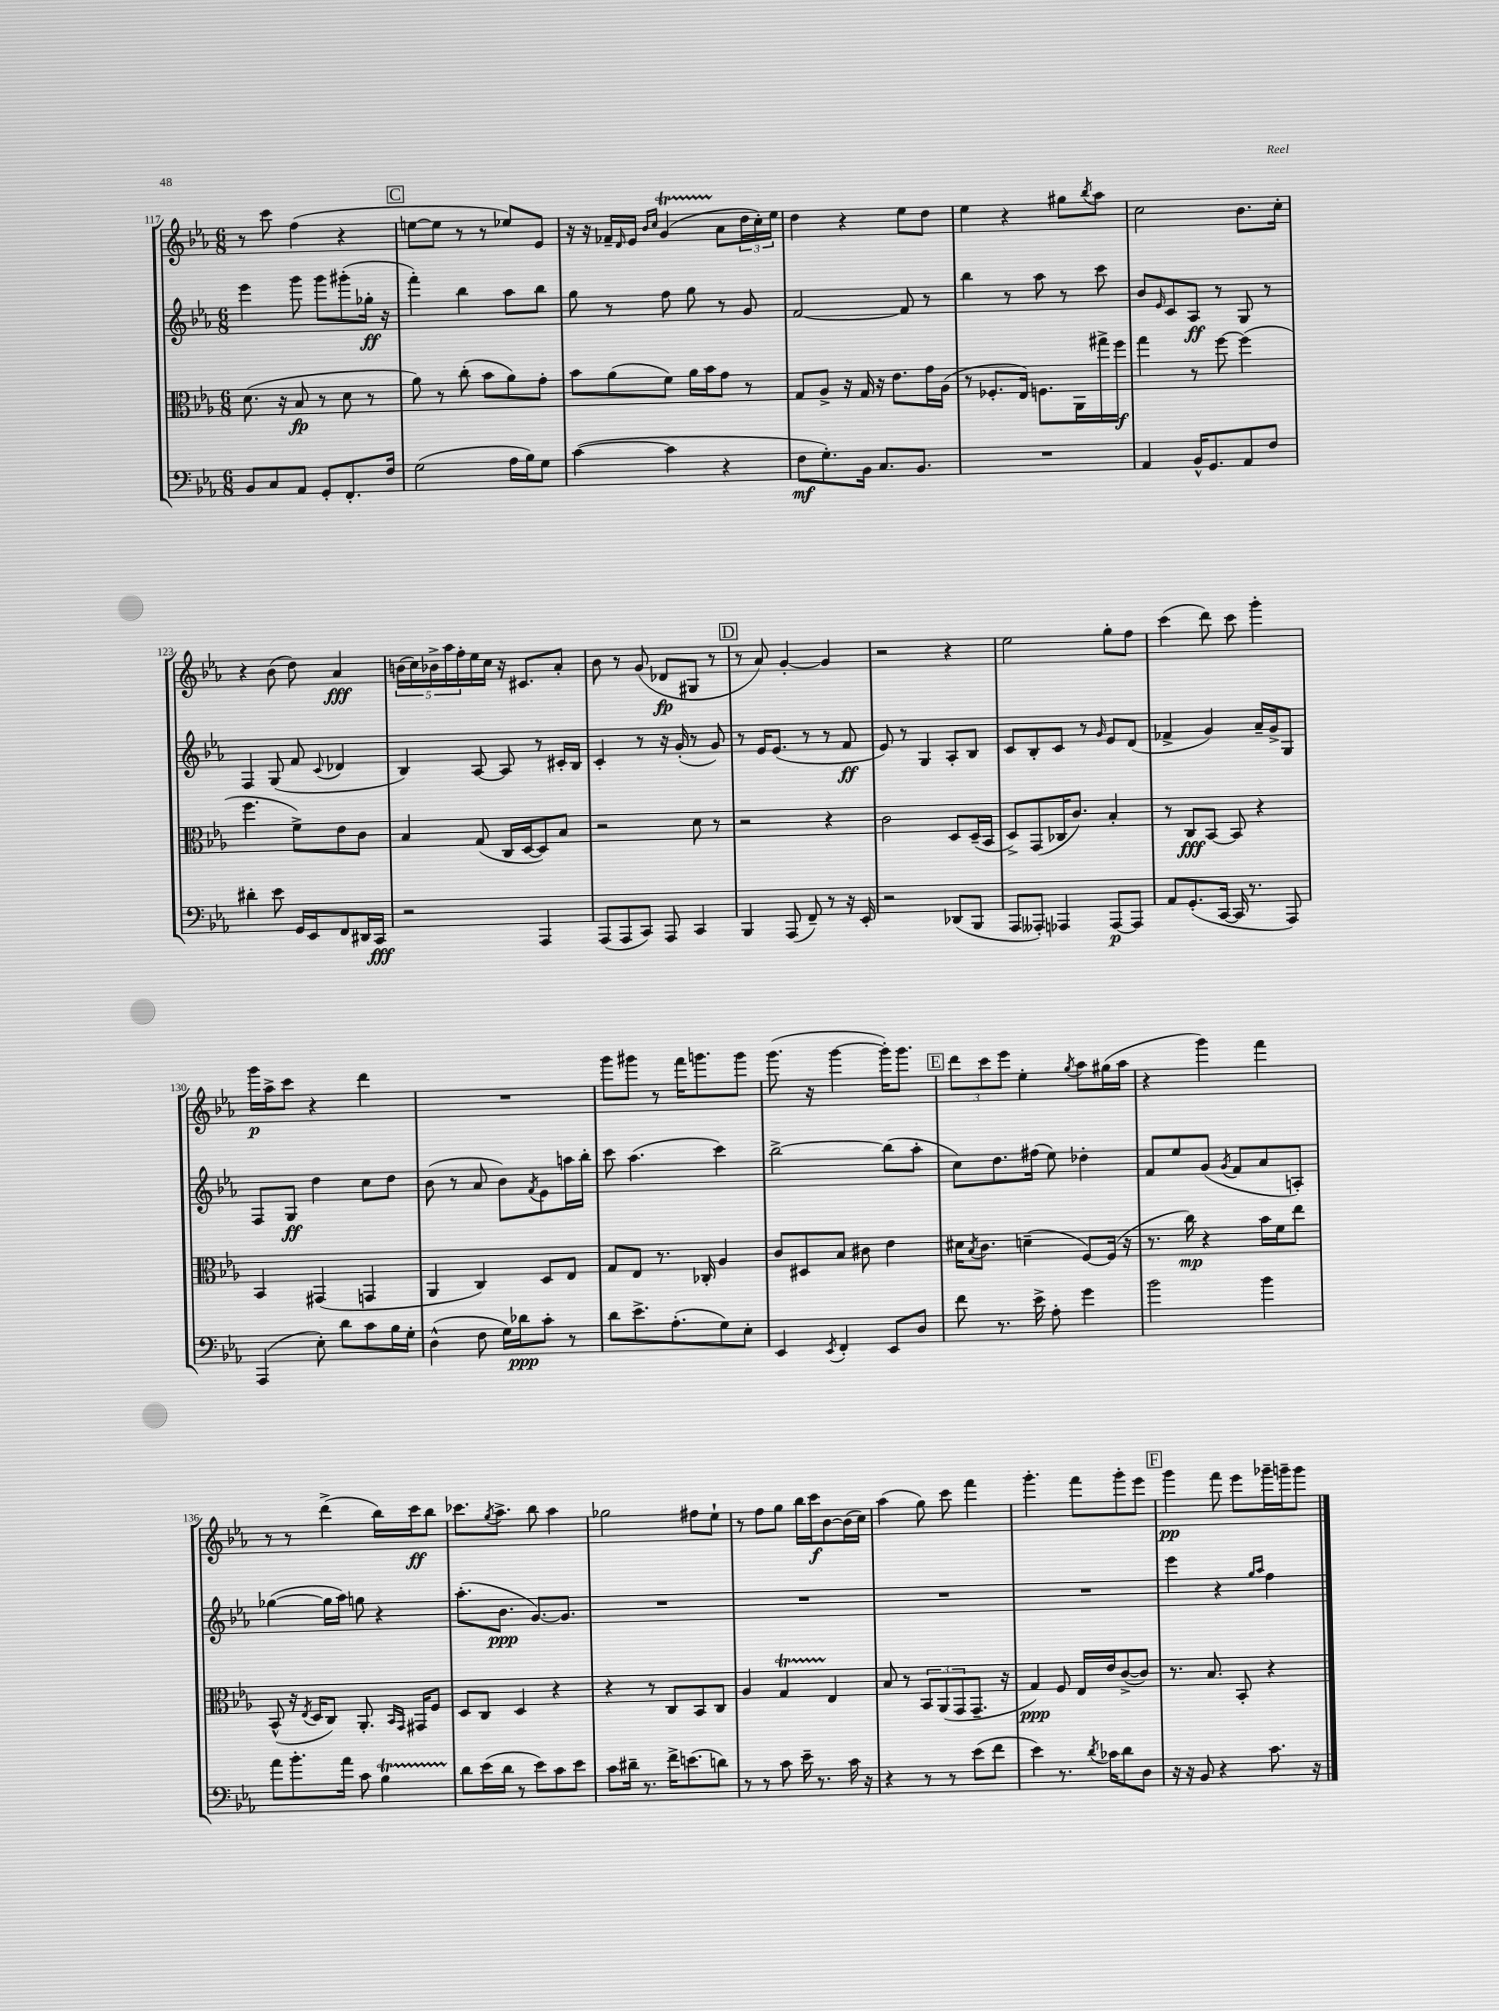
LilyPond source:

<<
\new StaffGroup <<
\new Staff = "s0" {
    \clef treble \key ees \major \numericTimeSignature \time 6/8
    r8 c'''8 f''4( r4 |
    \mark \markup { \box "C" } e''8~ e''8 r8 r8 ees''8) ees'8 |
    r16 r16 fes'16-- \grace { d'16 } ees'16 \grace { bes'16 c''16 } g'4\startTrillSpan( aes'8\stopTrillSpan \tuplet 3/2 { d''16 c''16-.) ees''16 } |
    d''4 r4 ees''8 d''8 |
    ees''4 r4 gis''8 \acciaccatura { bes''8 } aes''8 |
    c''2 bes'8. c''16-. |
    r4 bes'8( d''8) aes'4\fff |
    \tuplet 5/4 { b'16( c''16) bes'16-> aes''16 f''16-. } ees''16 c''16 r16 cis'8. aes'8-. |
    bes'8 r8 g'8( des'8\fp gis8 r8 |
    \mark \markup { \box "D" } r8 aes'8) g'4~-. g'4 |
    r2 r4 |
    ees''2 g''8-. f''8 |
    c'''4( d'''8) c'''8 g'''4-. |
    g'''16\p aes''16-> c'''8 r4 d'''4 |
    R2. |
    g'''8 gis'''8 r8 f'''16 g'''8. g'''8 |
    g'''8.( r16 g'''4~ g'''16-.) g'''8. |
    \mark \markup { \box "E" } \tuplet 3/2 { d'''8 c'''8 ees'''8 } ees''4-. \acciaccatura { g''8 } aes''8 gis''16( aes''16 |
    r4 g'''4) f'''4 |
    r8 r8 d'''4->( bes''16) c'''16\ff bes''8 |
    ces'''8. \acciaccatura { g''8 } aes''8.-> bes''8 aes''4 |
    ges''2 fis''8 ees''8-! |
    r8 f''8 g''8 bes''16 c'''16\f bes'8~ bes'16( c''16) |
    aes''4( g''8) c'''8 f'''4 |
    g'''4.-. f'''8 g'''8-. ees'''8 |
    \mark \markup { \box "F" } g'''4\pp f'''8 ees'''8 ges'''16-- g'''16-- g'''8 \bar "|." |
}
\new Staff = "s1" {
    \clef treble \key ees \major \numericTimeSignature \time 6/8
    ees'''4 g'''8 g'''8 gis'''8-.( ges''16-.\ff r16 |
    \mark \markup { \box "C" } f'''4-.) bes''4 aes''8 bes''8 |
    g''8 r8 f''8 g''8 r8 g'8 |
    f'2~ f'8 r8 |
    bes''4 r8 aes''8 r8 c'''8 |
    bes'8 \grace { ees'16 } c'8 aes8\ff r8 g8 r8 |
    f4 g8( f'8 \appoggiatura { c'8 } des'4 |
    bes4) aes8~ aes8 r8 cis'16-. bes16 |
    c'4-. r8 r16 g'16-.( r8 g'8) |
    \mark \markup { \box "D" } r8 ees'16 ees'8.( r8 r8 f'8\ff |
    ees'8) r8 g4 aes8-. bes8 |
    c'8 bes8-. c'8 r8 \grace { g'16 } ees'8 d'8( |
    fes'4-> g'4) aes'16-- g'16-> g8 |
    f8 g8\ff d''4 c''8 d''8 |
    bes'8( r8 aes'8 bes'8) \acciaccatura { f'8 } ees'8 a''16 bes''16-. |
    c'''8 aes''4.( c'''4) |
    bes''2~-> bes''8( aes''8-. |
    \mark \markup { \box "E" } c''8) d''8. fis''16( ees''8) des''4-. |
    f'8 ees''8 g'8( \acciaccatura { g'8 } f'8 aes'8 a8-.) |
    ges''4~( ges''16 aes''16) g''8 r4 |
    aes''8.-.( bes'8.\ppp g'8.~) g'8. |
    R2. |
    R2. |
    R2. |
    R2. |
    \mark \markup { \box "F" } ees'''4 r4 \grace { g''16 aes''16 } f''4 \bar "|." |
}
\new Staff = "s2" {
    \clef alto \key ees \major \numericTimeSignature \time 6/8
    d'8.( r16 bes8\fp r8 d'8 r8 |
    \mark \markup { \box "C" } aes'8) r8 c''8-.( bes'8 aes'8) g'8-. |
    bes'8 aes'8( f'8) aes'16 bes'16 g'8 r8 |
    g8 aes8-> r16 g16 r16 ees'8. g'16 aes16( |
    r8 fes8.-. ees16) f8. aes,16 gis''16-> f''16\f |
    g''4 r8 f''8~ f''4( |
    f''4. f'8->) ees'8 c'8 |
    bes4 g8( c16 d16~ d8) bes8 |
    r2 d'8 r8 |
    \mark \markup { \box "D" } r2 r4 |
    c'2 d8 d16--( bes,16 |
    d8->) g,8( ces16 c'8.) bes4-. |
    r8 c8\fff bes,8~ bes,8 r4 |
    bes,4 gis,4( g,4 |
    aes,4 c4) d8 ees8 |
    g8 ees8 r8. ces16-. aes4 |
    c'8 dis8 bes8 cis'8 ees'4 |
    \mark \markup { \box "E" } dis'16 \acciaccatura { bes8 } c'8. d'4--( f8~) f16( r16 |
    r8. c''16\mp) r4 bes'16 f'16 ees''8 |
    bes,8-^( r16 \acciaccatura { ees8 } d16 c8) aes,8.-. \grace { bes,16 g,16 } gis,16 f8 |
    d8 c8 d4 r4 |
    r4 r8 c8 bes,8 c8 |
    aes4 g4\startTrillSpan ees4\stopTrillSpan |
    bes8 r8 \tuplet 3/2 { bes,8 aes,8( g,8 } g,8.-- r16 |
    g4\ppp) f8 ees16 ees'16 c'8~->( c'8) |
    \mark \markup { \box "F" } r8. bes8. bes,8-. r4 \bar "|." |
}
\new Staff = "s3" {
    \clef bass \key ees \major \numericTimeSignature \time 6/8
    bes,8 c8 aes,8 g,8-. f,8.-. f16 |
    \mark \markup { \box "C" } g2( aes16 bes16) g8 |
    c'4~( c'4 r4 |
    f8\mf g8.-.) bes,16 c8. bes,8. |
    R2. |
    aes,4 bes,16-^ g,8. aes,8 f8 |
    dis'4-. ees'8 g,16 ees,16 f,8 dis,16 c,16\fff |
    r2 aes,,4 |
    aes,,8( aes,,8 c,8) aes,,8 c,4 |
    \mark \markup { \box "D" } bes,,4 aes,,8( f,8--) r8 r16 ees,16-. |
    r2 des,8( bes,,8 |
    aes,,8 aeses,,8-.) aes,,4 aes,,8~\p aes,,8 |
    aes,8 g,8.-.( c,16~ c,16 r8. aes,,8) |
    aes,,4( ees8-.) d'8 c'8 bes16 g16-. |
    d4-^( f8 g16) des'16\ppp c'8-. r8 |
    d'8 ees'8.-> aes8.-.( g8) ees8-. |
    ees,4 \acciaccatura { ees,8 } f,4-. ees,8 d8 |
    \mark \markup { \box "E" } f'8 r8. ees'16-> aes8-. g'4 |
    bes'2 bes'4 |
    aes'8 bes'8.-. aes'16 c'8 bes4\startTrillSpan |
    d'8\stopTrillSpan ees'16( d'16 r8 ees'8) c'8 ees'8 |
    c'8 dis'16-- r8. f'16-> e'8.( d'8) |
    r8 r8 c'8 ees'16-- r8. c'16 r16 |
    r4 r8 r8 ees'8( f'8 |
    ees'4) r8. \acciaccatura { d'8 } ces'16 d'8 d8 |
    \mark \markup { \box "F" } r16 r16 bes,8 r4 c'8. r16 \bar "|." |
}
>>
>>
\layout { \context { \Score currentBarNumber = #117 } }
